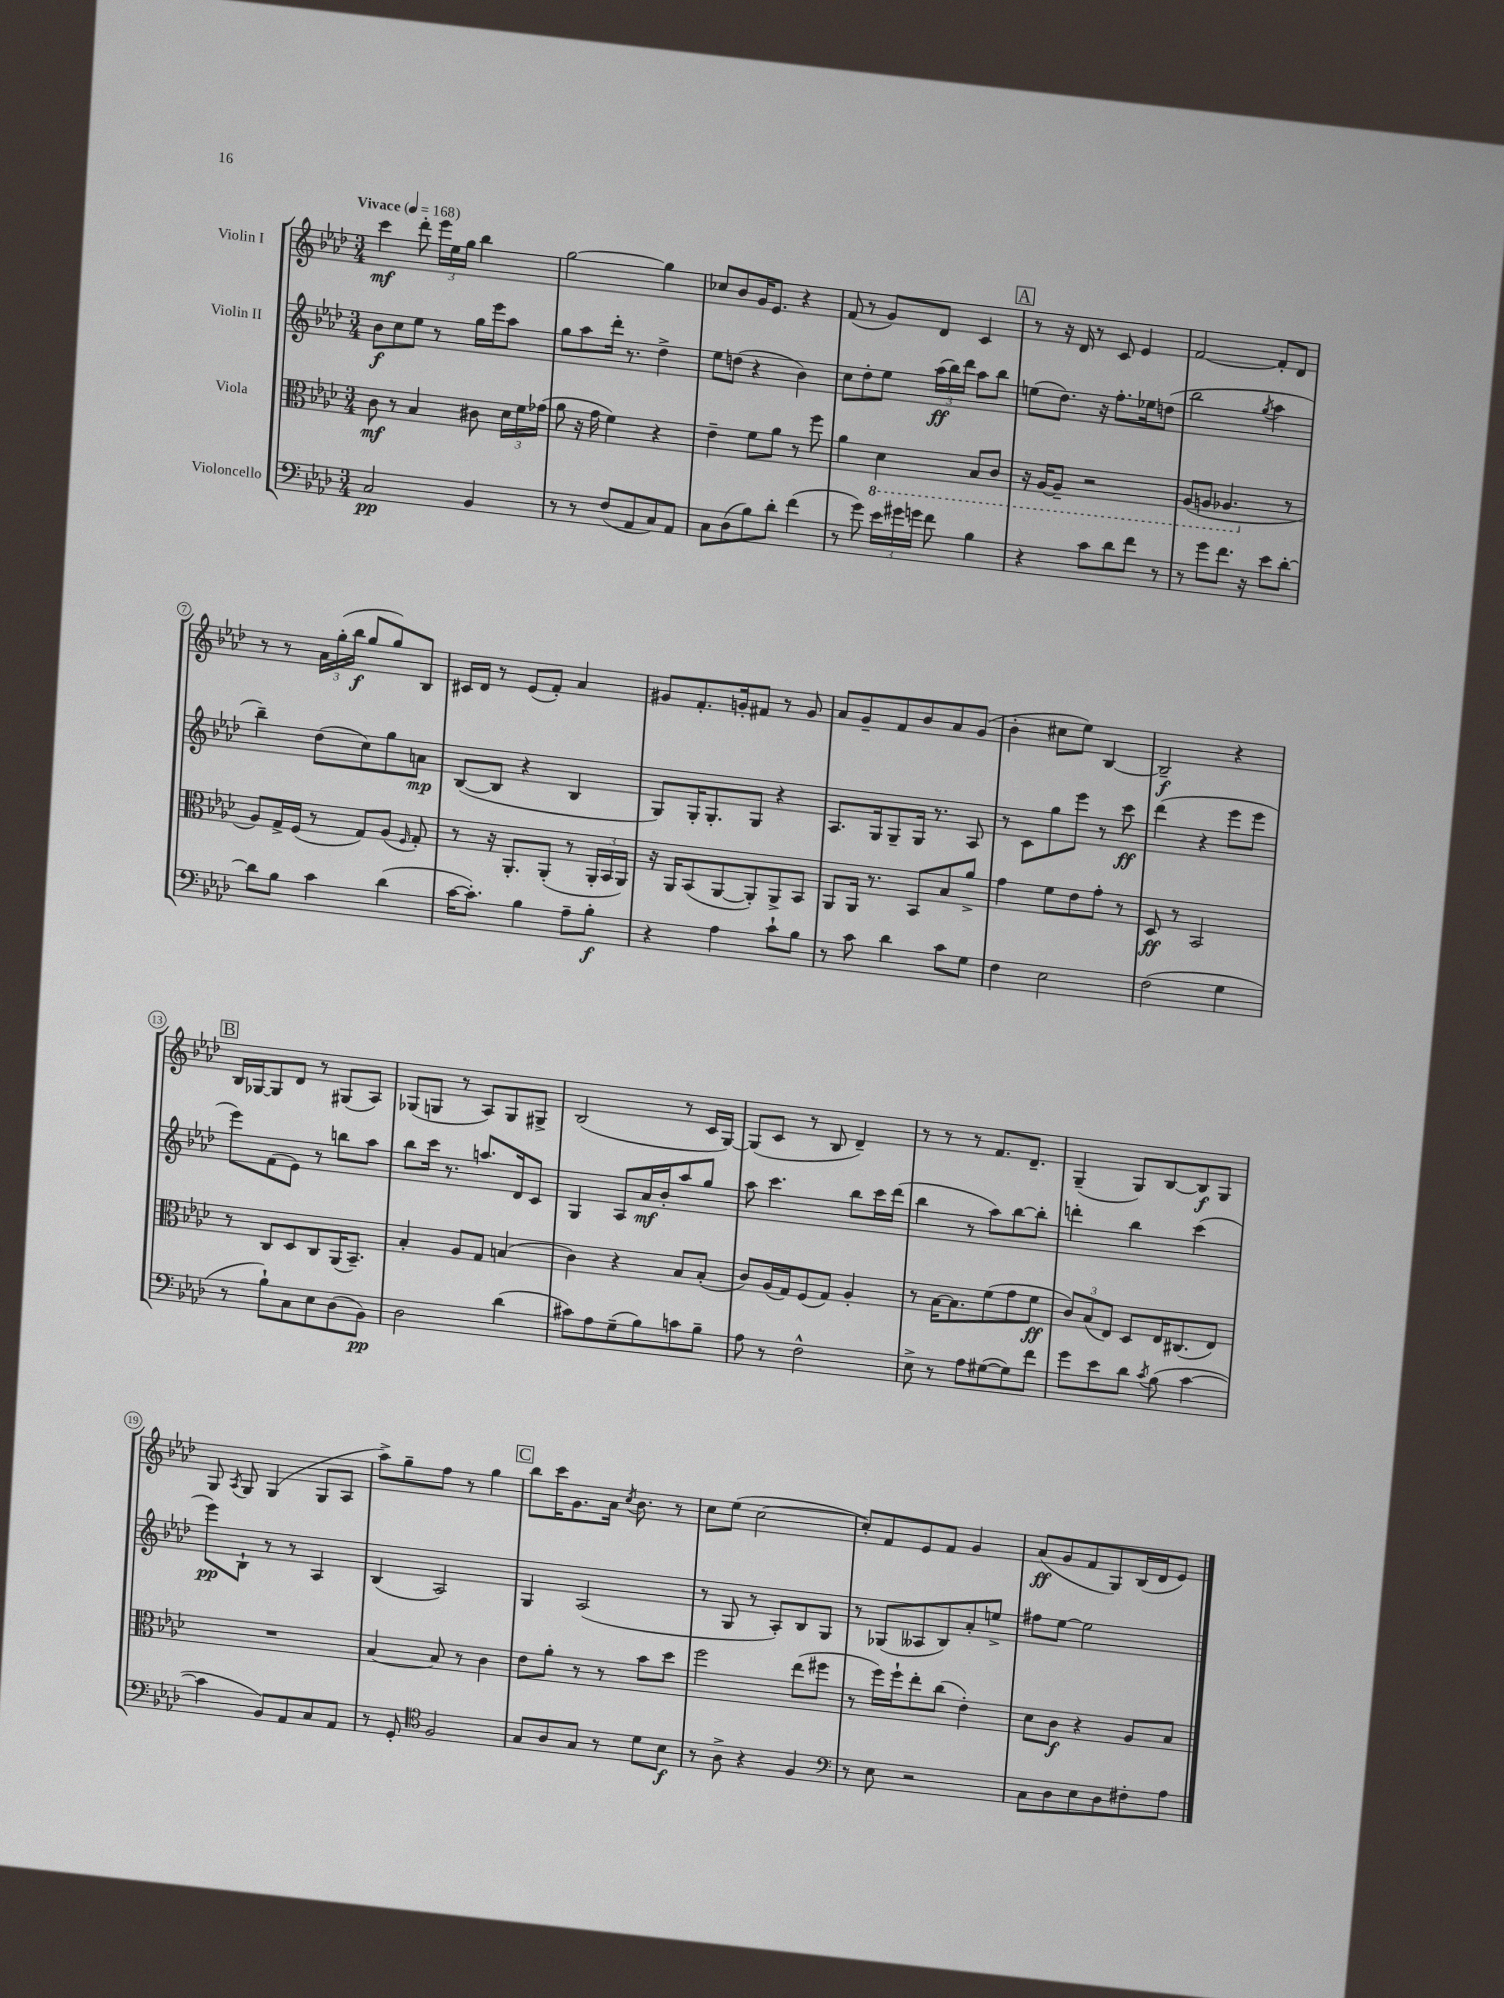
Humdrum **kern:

**kern	**kern	**kern	**kern
*staff4	*staff3	*staff2	*staff1
*clefF4	*clefC3	*clefG2	*clefG2
*k[b-e-a-d-]	*k[b-e-a-d-]	*k[b-e-a-d-]	*k[b-e-a-d-]
*M3/4	*M3/4	*M3/4	*M3/4
*MM168	*MM168	*MM168	*MM168
2C	8c	8b-	4ccc
.	8r	8cc	.
.	4B-	8ee-	8ddd-'
.	.	8r	24eee-
.	.	.	24ee-
.	.	.	24gg
4BB-	8c#	16gg	4bb-
.	.	16eee-	.
.	24d-	8aa-	.
.	24f	.	.
.	(24g-	.	.
=	=	=	=
8r	8a-	8gg	[2gg
8r	16r	8aa-	.
.	16g	.	.
(8F	4f)	16ddd-'	.
.	.	8.r	.
8AA-	.	.	.
8C)	4r	4dd-^	4gg]
8AA-	.	.	.
=	=	=	=
8C	4e-~	8ee-	8cc-
(8D-	.	(8dd	8b-
8B-)	8f	4r	16g
.	.	.	8.e-
8d-'	8a-	.	.
(4f	8r	4b-)	4r
.	8ff	.	.
=	=	=	=
8r	4a-	8cc	(8f
8g)	.	8dd-'	8r
24e-	4D-	8ee-	8g)
24g#	.	.	.
24g	.	.	.
8f	.	(24aa-	8d-
.	.	24bb-)	.
.	.	24ddd-	.
4B-	8BB-	8aa-	4c
.	8C	8bb-	.
=	=	=	=
4r	16r	(8ee	8r
.	[16AA-	.	.
.	8AA-~]	8.dd-)	16r
.	.	.	16d-
8c	2r	.	8r
.	.	16r	.
8d-	.	8.ff'	8c
8f	.	.	4e-
.	.	16ee-	.
8r	.	(8dd	.
=	=	=	=
8r	(8AA-	2bb-	[2f
8g	8AA	.	.
8.f	4.AA-	.	.
16r	.	.	.
.	.	8qgg	.
8e-	.	4aa-	8f']
[8d-'	8r	.	8d-
=	=	=	=
8d-]	8A-)	4bb-~)	8r
8B-	16G^	.	8r
.	(16F	.	.
4c	8r	(8dd-	24a-
.	.	.	(24gg'
.	.	.	24bb-
.	8G)	8cc)	8gg
(4d-	(8A-	8gg	8gg)
.	16qqF	.	.
.	8G')	8a	8B-
=	=	=	=
[16c	8r	([8B-	16c#
8.c'])	.	.	16d-
.	16r	8B-]	8r
.	8.AA-'	.	.
4B-	.	4r	(8e-
.	(8AA-'	.	8f')
8A-~	8r	4B-	4a-
8B-'	24AA-'	.	.
.	24BB-	.	.
.	24AA-)	.	.
=	=	=	=
4r	16r	8G)	8g#
.	16AA-	.	.
.	(8BB-	16G'	8.f'
.	.	8.G'	.
4A-	[8AA-	.	.
.	.	.	16g'
.	8AA-'])	8G	8f#
8c`	8AA-^	4r	8r
8B-	8BB-	.	8g
=	=	=	=
8r	8AA-	8.A-	8a-
8c	16AA-	.	8g~
.	8.r	16G	.
4d-	.	8G~	8f
.	8BB-	16G	8b-
.	.	8.r	.
8c	8B-	.	8a-
8G	8a-^	8A-	(8g
=	=	=	=
4F	4g	8r	4b-'
.	.	8c	.
2E-	8f	8gg	8cc#
.	8e-	8eee-	8ee-)
.	8g'	8r	[4B-
.	8r	8ccc	.
=	=	=	=
(2F	8D-	(4ddd-	2B-~]
.	8r	.	.
.	2BB-	4r	.
4G	.	8eee-	4r
.	.	8eee-	.
=	=	=	=
8r	8r	8eee-)	16B-
.	.	.	[16G-
8B-`)	8C	(8f	8G-]
8C	8D-	8e-)	8d-
8E-	8C	8r	8r
(8D-	(16AA-	8bb	(8G#
.	8.BB-~)	.	.
8BB-)	.	8aa-	8A-)
=	=	=	=
2D-	4B-'	8bb-	(8G-
.	.	16ccc	8G
.	.	8.r	.
.	8A-	.	8r
.	8G	8.aa	8A-)
(4d-	(4B	.	8G
.	.	16d-	.
.	.	8c	8G#^
=	=	=	=
8c#)	4c)	4G	(2B-
8A-	.	.	.
(8G~	4r	8A-	.
8B-)	.	16a-	.
.	.	16b-'	.
8c	8B-	8aa-	8r
8B-~	(8B-'	8gg	16c
.	.	.	[16G)
=	=	=	=
8A-	8c)	8aa-	(8G]
8r	(16A-	4.ccc	8c
.	16G)	.	.
2F^^	(8F	.	8r
.	8G)	.	8B-
.	4A-'	8bb-	4d-~)
.	.	16ccc	.
.	.	(16ddd-	.
=	=	=	=
8E-^	8r	4bb-	8r
8r	[16B-	.	8r
.	8.B-]	.	.
8A-	.	8r	8r
([8G#	(8f	8aa-)	8.f
8G#])	8g	[8bb-	.
.	.	.	8.d-~
8f	8f	8bb-']	.
=	=	=	=
8g	12c)	4ddd'	(4G~
.	(12B-	.	.
8e-	.	.	.
.	12E-)	.	.
8d-	8D-	4bb-	8G)
8qc	.	.	.
(8B-	16E-	.	[8B-
.	(8.C#	.	.
[4c	.	(4ccc	8B-]
.	8E-)	.	8G
=	=	=	=
4c]	2.r	8eee-)	8G
.	.	.	8qA-
.	.	8B-`	8G
8BB-)	.	8r	(4G
8AA-	.	8r	.
8C	.	4A-	8G
8AA-	.	.	8A-
=	=	=	=
8r	[4B-	(4B-	8aa-^)
8GG'	.	.	8gg~
*clefC4	*	*	*
2F	8B-]	2A-)	8ff
.	8r	.	8r
.	4c	.	4gg
=	=	=	=
8G	8e-	4G	8bb-
8A-	8a-'	.	16ccc
.	.	.	8.g
8G	8r	(2A-	.
8r	8r	.	16a-
.	.	.	8qcc
.	.	.	8.b-
8d-	8b-	.	.
8B-	8dd-	.	8r
=	=	=	=
8r	2ff	8r	8cc
8A-^	.	8G	(8ee-
4r	.	8r	[2cc
.	.	8A-')	.
4F	(8ee-	8B-	.
.	8ff#	8G	.
=	=	=	=
*clefF4	*	*	*
8r	8r	8r	8cc'])
8E-	16ff)	(8G-	8f
.	16ff`	.	.
2r	8ee-'	8A--	8e-
.	(8cc	8B-)	8f
.	4e-')	8a-'	4g
.	.	8ee^	.
=	=	=	=
8C	8d-	8ff#	(8a-
8D-	8c	[8ee-	8g
8E-	4r	2ee-]	8f
8D-	.	.	8G)
8F#'	8A-	.	(16B-
.	.	.	16d-
8A-	8B-	.	8e-)
==	==	==	==
*-	*-	*-	*-
